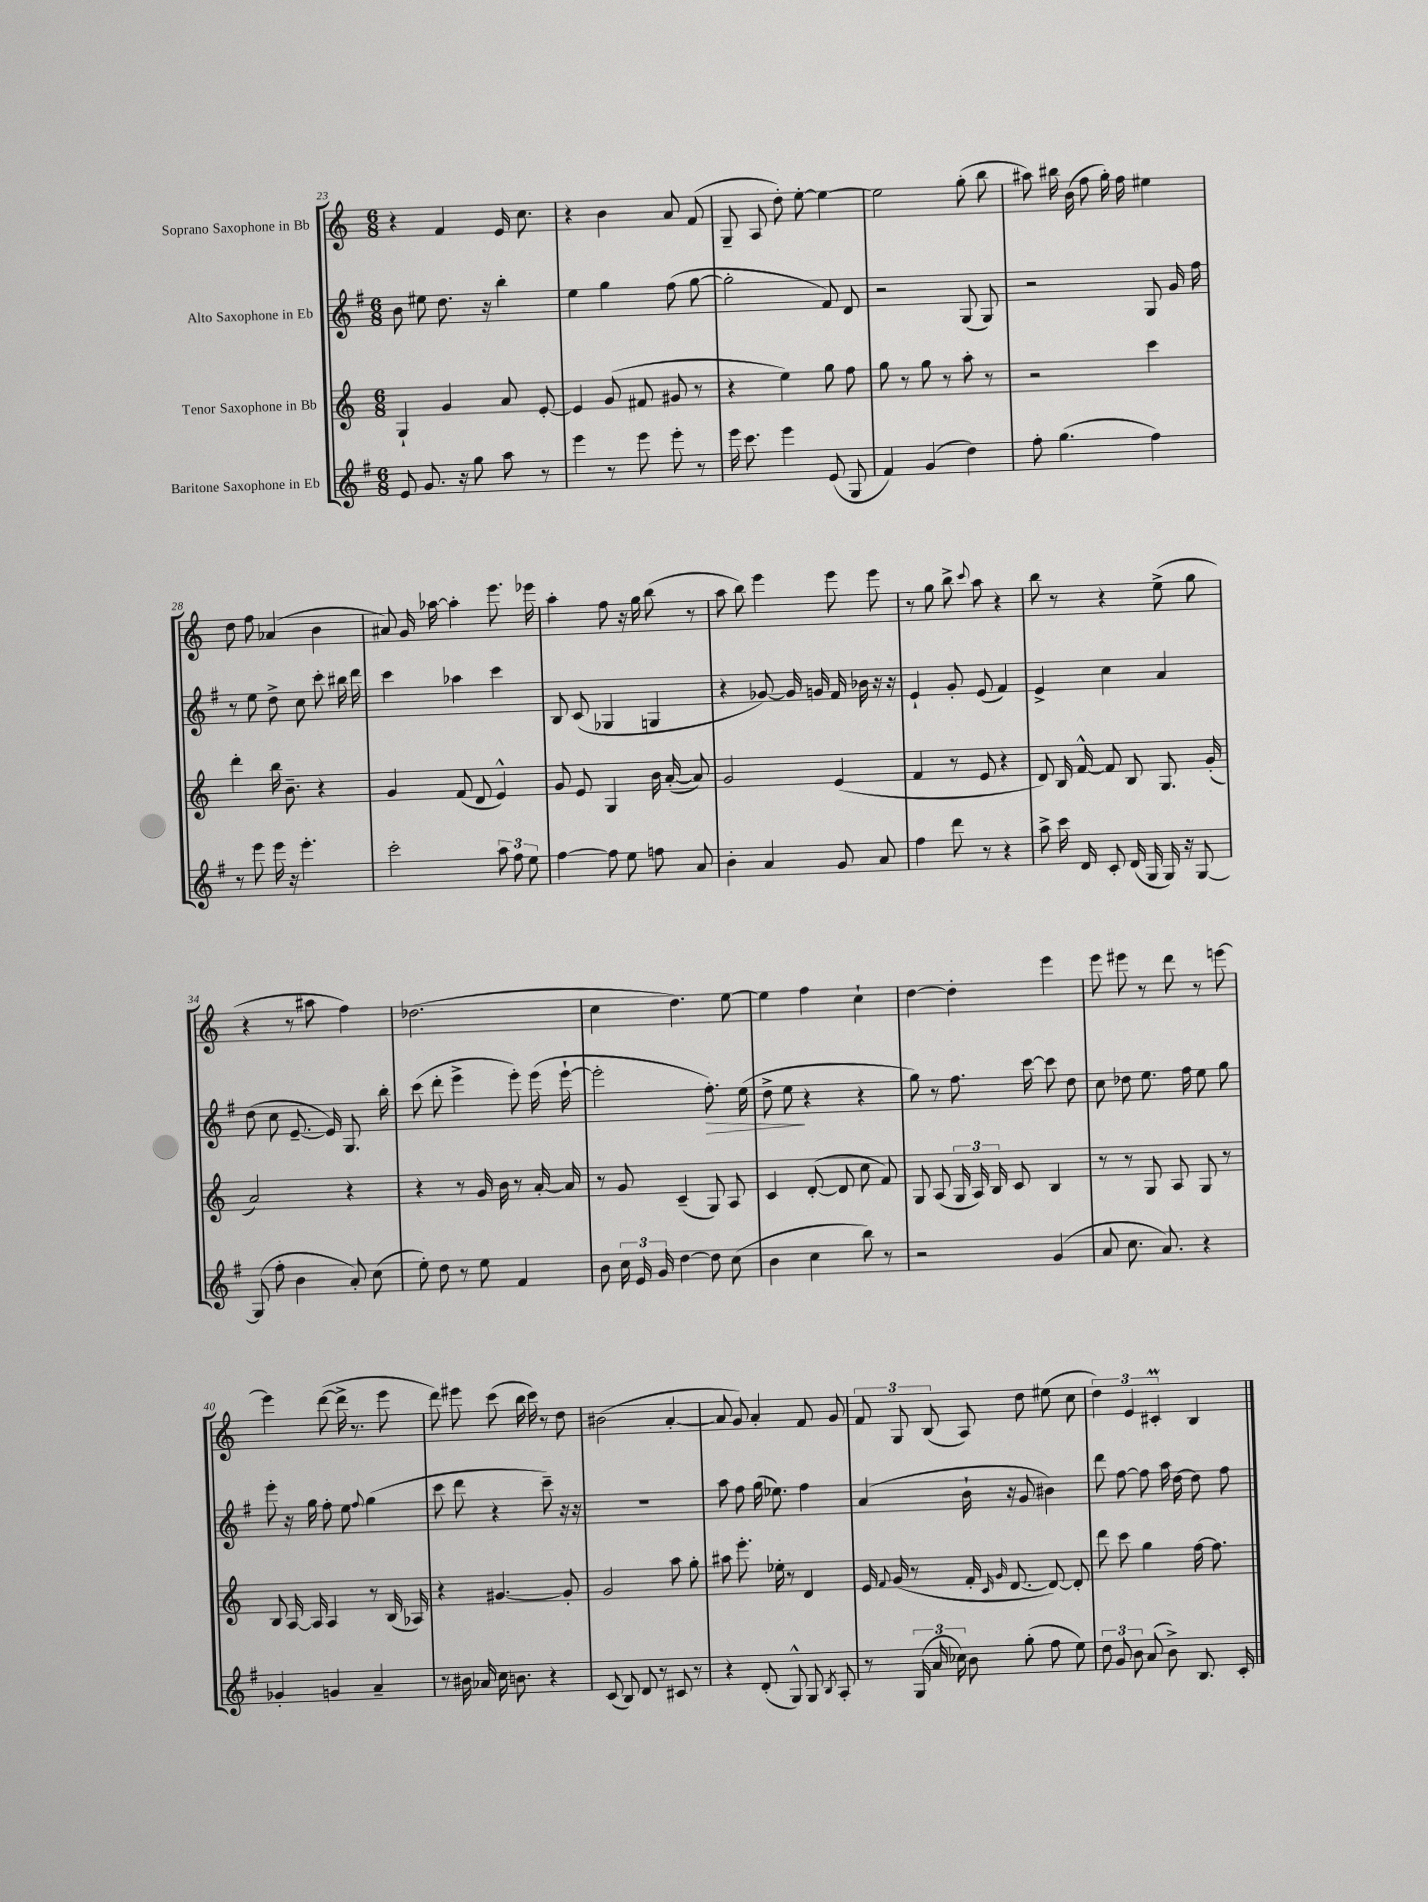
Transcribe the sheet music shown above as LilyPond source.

<<
\new StaffGroup <<
\new Staff = "s0" \with { instrumentName = "Soprano Saxophone in Bb" } {
    \clef treble \key c \major \numericTimeSignature \time 6/8
    \autoBeamOff r4 f'4 e'16 c''8. |
    r4 b'4 a'8 f'8( |
    g8-- a8 d''8-.) e''8~-. e''4~ |
    e''2 g''8-.( b''8 |
    ais''8) bis''16 b'16( f''8 g''16-.) f''16 eis''4 |
    d''8 f''8 aes'4( b'4 |
    ais'8) g'16 aes''16~ aes''4-. e'''8. ees'''16 |
    a''4-. f''8 r16 g''16 b''8( r8 |
    a''8 b''8) e'''4 e'''8 e'''8 |
    r8 g''8 b''8-> \appoggiatura { c'''8 } a''8 r4 |
    b''8 r8 r4 e''8->( g''8 |
    r4 r8 ais''8 f''4) |
    des''2.( |
    c''4 d''4.) e''8~ |
    e''4 f''4 c''4-! |
    d''4~ d''4-. e'''4 |
    e'''8 eis'''8 r8 d'''8 r8 e'''8~ |
    e'''4 d'''8~( d'''16-> r8. e'''8 |
    d'''8) eis'''8 c'''8( b''16 c'''16) r8 d''8 |
    bis'2( a'4~-. |
    a'8 g'8) a'4-. f'8 g'8 |
    \tuplet 3/2 { f'8 g8 b8( } a8) d''8 eis''8( c''8 |
    \tuplet 3/2 { d''4) e'4 cis'4-.\prall } b4 \bar "|." |
}
\new Staff = "s1" \with { instrumentName = "Alto Saxophone in Eb" } {
    \clef treble \key g \major \numericTimeSignature \time 6/8
    \autoBeamOff b'8 eis''8 d''8. r16 b''4-. |
    e''4 g''4 fis''8( g''8~ |
    g''2-. fis'8) d'8 |
    r2 g8( g8) |
    r2 g8 g'16 fis''16 |
    r8 e''8 d''8-> c''8 c'''8-. bis''16 d'''16 |
    c'''4 aes''4 c'''4 |
    b8 c'8( ges4 g4 |
    r4 ges'8~) ges'16 g'16 fis'16 bes'16 r16 r16 |
    e'4-! g'8-. e'8( fis'4) |
    e'4-> c''4 a'4 |
    d''8( c''8 e'8.~-- e'16) g8. b''16-. |
    c'''8( d'''8-. e'''4-> e'''8-.) e'''16( e'''16~-! |
    e'''2-. fis''8.-.\>) e''16( |
    d''8-> e''8\! r4 r4 |
    g''8) r8 fis''8. c'''16~ c'''8 d''8 |
    c''8 des''8 e''8. fis''16 e''8 g''8 |
    e'''8-. r16 g''16 fis''8-. e''8 \appoggiatura { fis''8 } g''4( |
    c'''8 d'''8 r4 c'''8--) r16 r16 |
    R2. |
    a''8 fis''8 g''16( ees''8.) fis''4 |
    a'4( b'16-! r16 g'8 bis'4) |
    d'''8 fis''8~ fis''8 a''16 d''16~ d''8 fis''8 \bar "|." |
}
\new Staff = "s2" \with { instrumentName = "Tenor Saxophone in Bb" } {
    \clef treble \key c \major \numericTimeSignature \time 6/8
    \autoBeamOff g4-! g'4 a'8 e'8~-. |
    e'4 g'8( fis'8 gis'8 r8 |
    r4 e''4) g''8 f''8 |
    g''8 r8 g''8 r8 a''8-. r8 |
    r2 c'''4 |
    d'''4-. b''16 b'8.-- r4 |
    g'4 f'8( d'8 e'4-^) |
    g'8 e'8 g4 b'16 a'16~-.( a'8) |
    g'2 e'4( |
    f'4 r8 e'8 r4 |
    d'8) b16 f'16~-^ f'8 b8 g8. g'16-.( |
    a'2) r4 |
    r4 r8 g'16 b'16 r8 a'16~-. a'16 |
    r8 g'8 c'4--( g8) a8 |
    c'4 d'8~-.( d'8 c''8 f'8) |
    g8 a8( \tuplet 3/2 { g16 a16) b16 } c'8 b4 |
    r8 r8 g8 a8 g8 r8 |
    b8 a16~ a16 a4 r8 b16( aes16) |
    r4 gis'4.~ gis'8-. |
    g'2 a''8 g''8-. |
    ais''8 e'''8.-. ees''16-. r8 d'4 |
    e'16 \appoggiatura { f'8 } g'16( r8 f'16-. \grace { c'16 g'16 } d'8.~ d'8~) d'8-. |
    d'''8 c'''8 g''4 f''16~ f''8. \bar "|." |
}
\new Staff = "s3" \with { instrumentName = "Baritone Saxophone in Eb" } {
    \clef treble \key g \major \numericTimeSignature \time 6/8
    \autoBeamOff e'8 g'8. r16 g''8 a''8 r8 |
    e'''4 r8 e'''8 e'''8-. r8 |
    e'''16 c'''8. e'''4 e'8( g8 |
    fis'4) g'4( d''4) |
    fis''8-. g''4.( fis''4) |
    r8 e'''8 e'''16 r16 e'''4.-. |
    c'''2-. \tuplet 3/2 { a''8 fis''8 e''8 } |
    fis''4~ fis''8 e''8 f''8 a'8 |
    b'4-. a'4 g'8 a'8 |
    fis''4 d'''8 r8 r4 |
    a''8-> c'''16 d'16 c'8-. d'16( g16 g16) r16 g8~ |
    g8( fis''8-. b'4 a'8-.) c''8( |
    e''8-.) d''8 r8 e''8 fis'4 |
    b'8 \tuplet 3/2 { c''16 e'16 g'16 } d''4~ d''8 c''8( |
    b'4 c''4 b''8) r8 |
    r2 g'4( |
    a'8 c''8. a'8.) r4 |
    ges'4-. g'4 a'4-- |
    r8 bis'16 aes'16 c''16 b'8. r4 |
    c'8( b8) d'8 r8 cis'8 r8 |
    r4 d'8-.( g8-^) g8 \acciaccatura { b8 } a8-. |
    r8 \tuplet 3/2 { g16( a'16 ces''16) } b'8 g''8-.( fis''8 e''8) |
    \tuplet 3/2 { d''8 g'8 b'8 } a'8( b'8->) b8. c'16-. \bar "|." |
}
>>
>>
\layout { \context { \Score currentBarNumber = #23 } }
